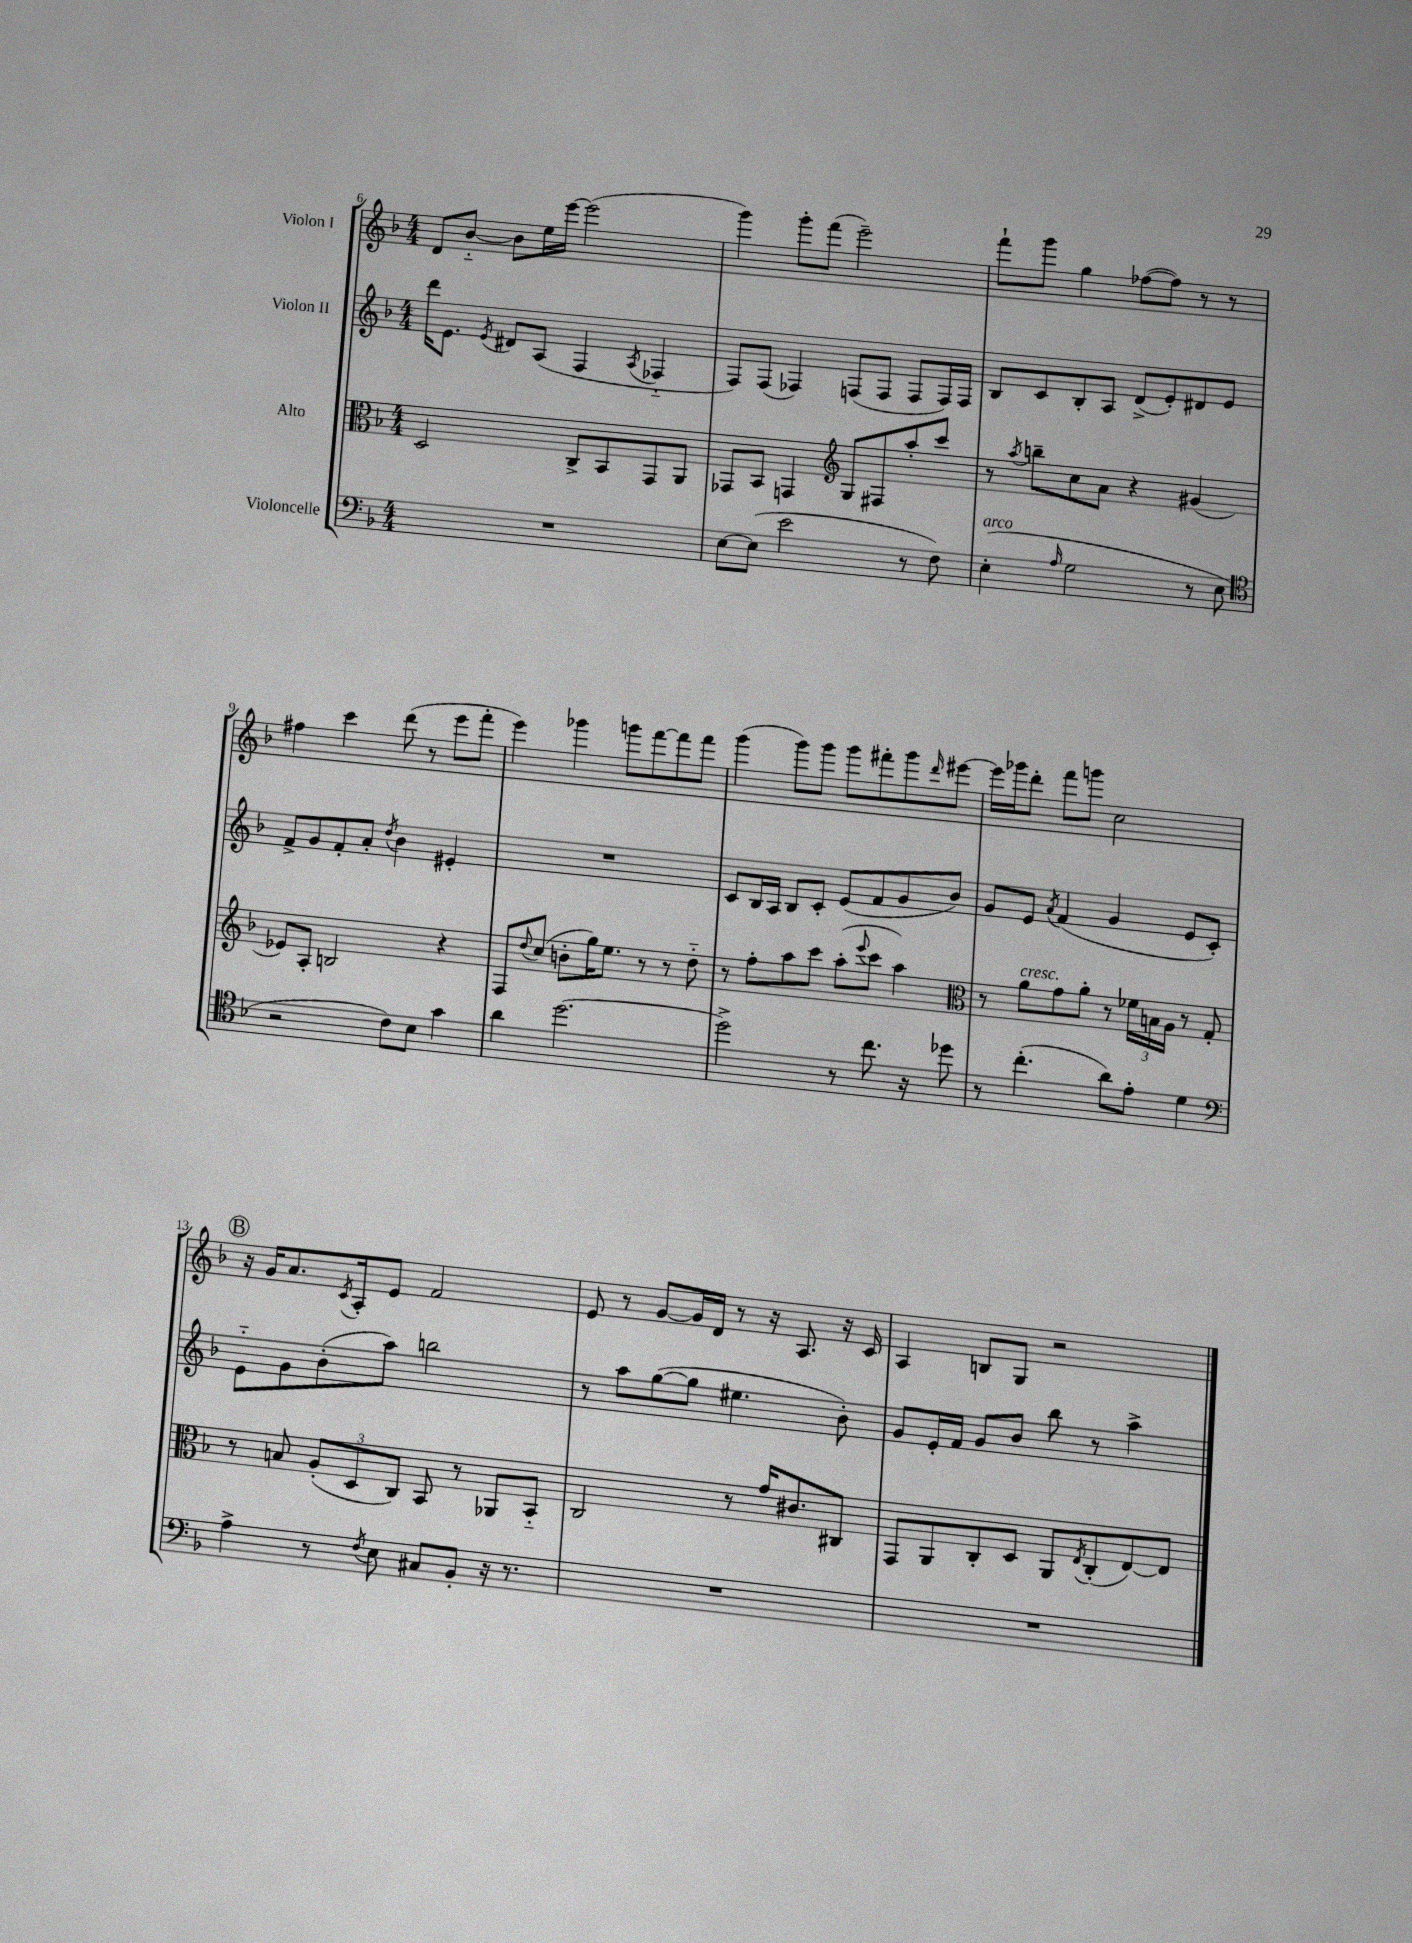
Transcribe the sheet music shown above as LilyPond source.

<<
\new StaffGroup <<
\new Staff = "s0" \with { instrumentName = "Violon I" } {
    \clef treble \key f \major \numericTimeSignature \time 4/4
    d'8 bes'8~-_ bes'8 e''16 e'''16~ e'''2( |
    g'''4) g'''8-. f'''8( e'''2--) |
    f'''8-! g'''8 g''4 fes''8~( fes''8) r8 r8 |
    fis''4 c'''4 d'''8( r8 e'''8 f'''8-. |
    e'''4) ges'''4 g'''8 f'''8~ f'''8 f'''8 |
    g'''4( g'''8) g'''8 g'''8 fis'''8-. g'''8 \grace { d'''16 } eis'''8~ |
    eis'''16 ges'''16 d'''8-. f'''8 g'''8 c''2 |
    \mark \markup { \circle "B" } r16 g'16 a'8. \acciaccatura { c'8 } a16-. e'8 f'2 |
    e'8 r8 g'8~ g'16 d'16 r8 r16 a8. r16 c'16 |
    a4 b8 g8 r2 \bar "|." |
}
\new Staff = "s1" \with { instrumentName = "Violon II" } {
    \clef treble \key f \major \numericTimeSignature \time 4/4
    d'''16 e'8. \acciaccatura { e'8 } dis'8 a8( f4 \acciaccatura { a8 } fes4-_ |
    f8) f8( fes4) f8( f8 f8 f16) f16 |
    bes8 c'8 bes8-. a8 d'8->( e'8-.) dis'8 e'8 |
    f'8-> g'8 f'8-. a'8-. \acciaccatura { d''8 } bes'4 eis'4-. |
    R1 |
    c'8 bes16 a16 bes8 c'8-. e'8( f'8 g'8 bes'8) |
    g'8 e'8 \acciaccatura { a'8 } f'4( g'4 e'8 c'8-.) |
    \mark \markup { \circle "B" } e'8-_ g'8 bes'8-.( a''8) b''2 |
    r8 a''8 g''8~( g''8 eis''4. bes'8-.) |
    g'8 e'16-. f'16 g'8 bes'8 bes''8 r8 a''4-> \bar "|." |
}
\new Staff = "s2" \with { instrumentName = "Alto" } {
    \clef alto \key f \major \numericTimeSignature \time 4/4
    d2 c8-> bes,8 g,8 a,8 |
    ges,8 bes,8 g,4 \clef treble g8 fis8 a''8-. c'''8 |
    r8 \acciaccatura { a''8 } b''8-- c''8 a'8 r4 gis'4( |
    ees'8) a8-. b2 r4 |
    f8 \appoggiatura { d''8 } c''8( b'8-. g''16) e''8. r8 r8 d''8-_ |
    r8 f''8-. a''8 c'''8 a''8-.( \appoggiatura { e'''8 } c'''8 a''4) |
    \clef alto r8 a'8^\markup { \italic "cresc." } g'8 a'8-. r8 \tuplet 3/2 { fes'16 b16 a16 } r8 g8-. |
    \mark \markup { \circle "B" } r8 b8 \tuplet 3/2 { a8-.( d8 c8) } bes,8 r8 aes,8 bes,8-_ |
    c2 r8 g'16 cis'8. cis8 |
    g,8 a,8 c8-. d8 a,8 \acciaccatura { e8 } c8-.( e8~) e8 \bar "|." |
}
\new Staff = "s3" \with { instrumentName = "Violoncelle" } {
    \clef bass \key f \major \numericTimeSignature \time 4/4
    R1 |
    e8~ e8( e'2 r8 f8) |
    e4-.^\markup { \italic "arco" }( \grace { a16 } g2 r8 e8 |
    \clef tenor r2 c'8) bes8 g'4 |
    a'4 d''2.~ |
    d''2-> r8 c''8. r16 des''8 |
    r8 c''4.-.( a'8) e'8-. d'4 |
    \mark \markup { \circle "B" } \clef bass a4-> r8 \acciaccatura { f8 } e8 cis8 bes,8-. r16 r8. |
    R1 |
    R1 \bar "|." |
}
>>
>>
\layout { \context { \Score currentBarNumber = #6 } }
